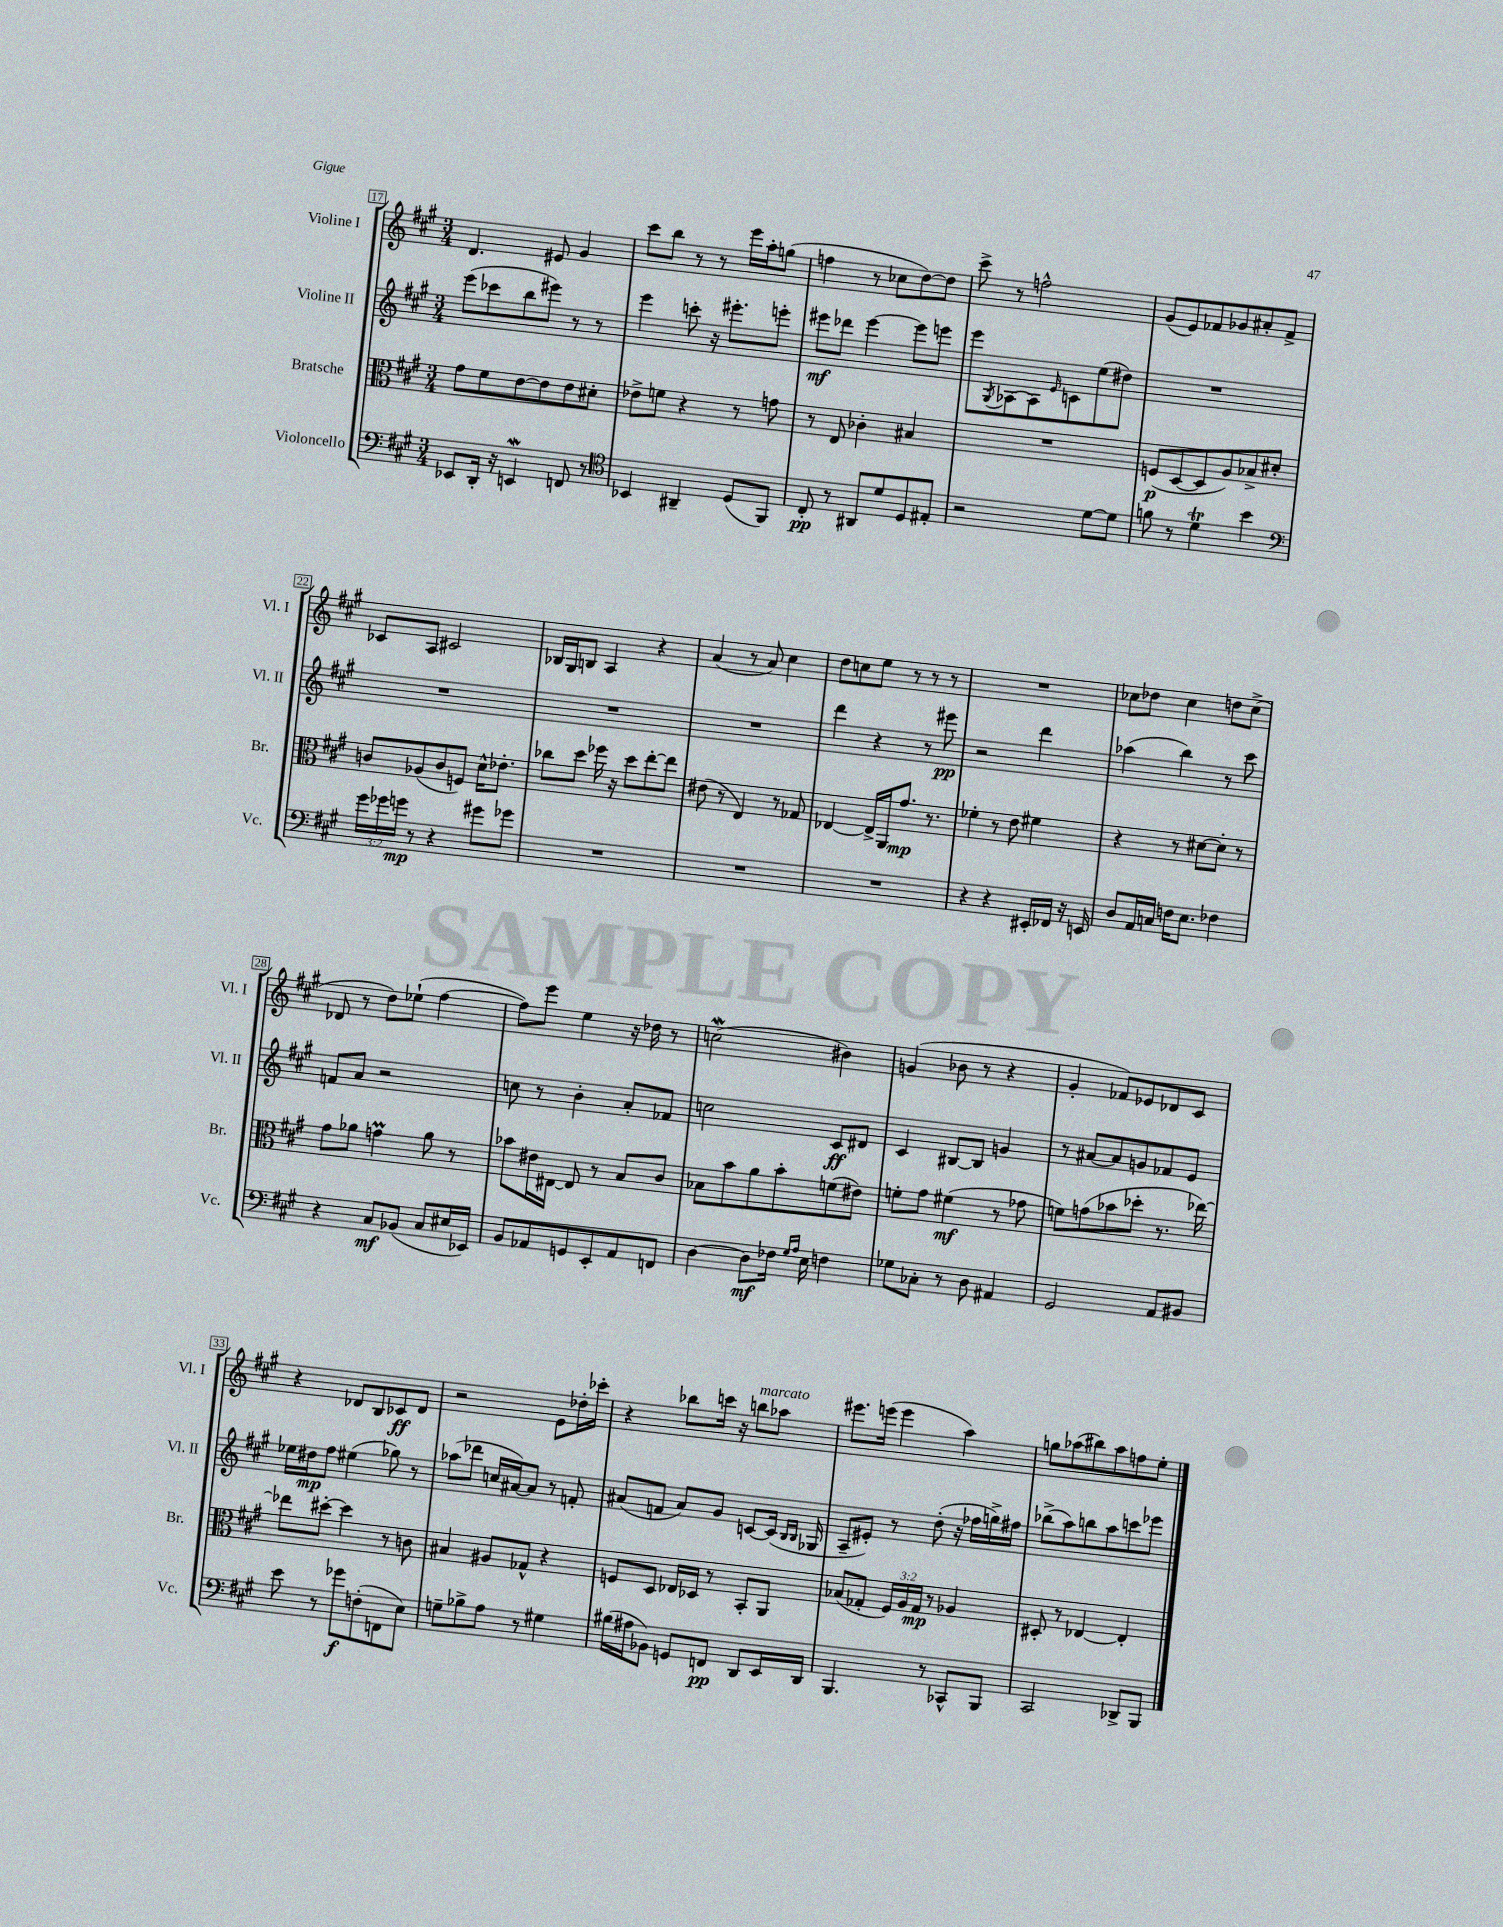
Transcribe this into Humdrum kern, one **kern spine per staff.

**kern	**dynam	**kern	**dynam	**kern	**dynam	**kern	**dynam
*part4	*part4	*part3	*part3	*part2	*part2	*part1	*part1
*staff4	*staff4	*staff3	*staff3	*staff2	*staff2	*staff1	*staff1
*I"Violoncello	*	*I"Bratsche	*	*I"Violine II	*	*I"Violine I	*
*I'Vc.	*	*I'Br.	*	*I'Vl. II	*	*I'Vl. I	*
*clefF4	*	*clefC3	*	*clefG2	*	*clefG2	*
*k[f#c#g#]	*	*k[f#c#g#]	*	*k[f#c#g#]	*	*k[f#c#g#]	*
*M3/4	*	*M3/4	*	*M3/4	*	*M3/4	*
=17	=17	=17	=17	=17	=17	=17	=17
8EE-X/L	.	8g#\L	.	(8eee\L	.	4.d/	.
16DD'/Jk	.	8f#\	.	8ccc-X\	.	.	.
16r	.	.	.	.	.	.	.
4EEnW/	.	[8e\	.	8bb\	.	.	.
.	.	8e\]	.	8eee#X\J)	.	8e#X/	.
8FFn/	.	8e\	.	8r	.	4g#/	.
8r	.	8d#X'\J	.	8r	.	.	.
=18	=18	=18	=18	=18	=18	=18	=18
*clefC4	*	*	*	*	*	*	*
4BB-X/	.	8e-X^\L	.	4eee\	.	8ccc#\L	.
.	.	8fn\J	.	.	.	8bb\J	.
4AA#X~/	.	4r	.	8cccn'\	.	8r	.
.	.	.	.	16r	.	8r	.
.	.	.	.	8.eee#X'\L	.	.	.
(8D/L	.	8r	.	.	.	16eee\LL	.
.	.	.	.	.	.	16aa'\J	.
8FF#/J)	.	8gn\	.	8eeen'\J	.	(8ggn\J	.
=19	=19	=19	=19	=19	=19	=19	=19
8C#'/	pp	8r	.	8eee#X\L	mf	4ffn\	.
8r	.	8E/	.	8ddd-X\J	.	.	.
8AA#X/L	.	4c-X'\	.	[4eee#\	.	8r	.
8d/	.	.	.	.	.	8cc-X\L	.
8D/	.	4B#X/	.	8eee#\L]	.	[8dd\)	.
8E#X'/J	.	.	.	8eeen\J	.	8dd\J]	.
=20	=20	=20	=20	=20	=20	=20	=20
2r	.	2.r	.	8eee\L	.	8ccc#^\	.
.	.	.	.	8qG#/	.	.	.
.	.	.	.	[8A-X\	.	8r	.
.	.	.	.	8A-\]	.	2ffn^^\	.
.	.	.	.	16qqe/	.	.	.
.	.	.	.	8cn\	.	.	.
[8d\L	.	.	.	(8ee\	.	.	.
8d\J]	.	.	.	8dd#X\J)	.	.	.
=21	=21	=21	=21	=21	=21	=21	=21
8fn\	.	(8Fn/L	p	2.r	.	(8g#/L	.
8r	.	[8D/	.	.	.	8e/)	.
4dT\	.	8D/]	.	.	.	8f-X/	.
.	.	8A/)	.	.	.	8g-X/	.
4b\	.	8B-X^/	.	.	.	8a#X'/	.
.	.	8d#X'/J	.	.	.	8f-^/J	.
!!LO:LB:g=z
=22	=22	=22	=22	=22	=22	=22	=22
*clefF4	*	*	*	*	*	*	*
24g#\LL	.	8cn/L	.	2.r	.	8c-X/L	.
24g-X\	.	.	.	.	.	.	.
24gn\JJ	mp	.	.	.	.	.	.
8r	.	(8A-X/	.	.	.	8A/J	.
4r	.	8c/	.	.	.	2c#X/	.
.	.	8Fn/J)	.	.	.	.	.
8g#X\L	.	16d^^\KL	.	.	.	.	.
.	.	8.e-X'\J	.	.	.	.	.
8g-X\J	.	.	.	.	.	.	.
=23	=23	=23	=23	=23	=23	=23	=23
2.r	.	8cc-X\L	.	2.r	.	16B-X/LL	.
.	.	.	.	.	.	16G#/J	.
.	.	8dd\J	.	.	.	8Bn/J	.
.	.	16ff-X\	.	.	.	4A/	.
.	.	16r	.	.	.	.	.
.	.	8dd\L	.	.	.	.	.
.	.	[8ee'\	.	.	.	4r	.
.	.	8ee\J]	.	.	.	.	.
=24	=24	=24	=24	=24	=24	=24	=24
2.r	.	(8e#X\	.	2.r	.	(4a/	.
.	.	8r	.	.	.	.	.
.	.	4E/)	.	.	.	8r	.
.	.	.	.	.	.	8a/)	.
.	.	8r	.	.	.	4cc#\	.
.	.	8G-X/	.	.	.	.	.
=25	=25	=25	=25	=25	=25	=25	=25
2.r	.	[4E-X/	.	4ddd\	.	8dd\L	.
.	.	.	.	.	.	8ccn\	.
.	.	16E-^/LL]	.	4r	.	8ee\J	.
.	.	16AA/J	.	.	.	.	.
.	.	8.g#/J	mp	.	.	8r	.
.	.	.	.	8r	.	8r	.
.	.	8.r	.	.	.	.	.
.	.	.	.	8eee#X\	pp	8r	.
=26	=26	=26	=26	=26	=26	=26	=26
4r	.	4f-X'\	.	2r	.	2.r	.
4r	.	8r	.	.	.	.	.
.	.	8e\	.	.	.	.	.
16EE#X'/LL	.	4f#X\	.	4ddd\	.	.	.
16FF-X/JJ	.	.	.	.	.	.	.
16r	.	.	.	.	.	.	.
16EEn/	.	.	.	.	.	.	.
=27	=27	=27	=27	=27	=27	=27	=27
8D/L	.	4r	.	(4aa-X\	.	8cc-X\L	.
16AA/L	.	.	.	.	.	8dd-X\J	.
16Cn/JJ	.	.	.	.	.	.	.
16Fn\KL	.	8r	.	4bb\)	.	4cc-\	.
8.E\J	.	.	.	.	.	.	.
.	.	[8d#X\L	.	.	.	.	.
4F-X\	.	8d#'\J]	.	8r	.	8ddn\L	.
.	.	8r	.	8ccc#\	.	(8cc-^\J	.
!!LO:LB:g=z
=28	=28	=28	=28	=28	=28	=28	=28
4r	.	8g#\L	.	8fn/L	.	8d-X/	.
.	.	8a-X\J	.	8a/J	.	8r	.
8C#/L	mf	4gnM\	.	2r	.	8dd\L)	.
(8BB-X/J	.	.	.	.	.	(8ee-X`\J	.
8C#/L	.	8a-\	.	.	.	[4ff#\	.
16E#X/L	.	8r	.	.	.	.	.
16EE-X/JJ)	.	.	.	.	.	.	.
=29	=29	=29	=29	=29	=29	=29	=29
8BB/L	.	8b-X\L	.	8ccn\	.	8ff#\L])	.
8AA-X/	.	16e#X\L	.	8r	.	8eee\J	.
.	.	[16E#X\JJ	.	.	.	.	.
8GGn/	.	8E#/]	.	4b'\	.	4ee\	.
8EE'/	.	8r	.	.	.	.	.
8AA-/	.	8B/L	.	8a'/L	.	16r	.
.	.	.	.	.	.	16dd-X\	.
8FFn/J	.	8c#/J	.	8f-X/J	.	8r	.
=30	=30	=30	=30	=30	=30	=30	=30
[4D\	.	8B-X\L	.	2ccn\	.	(2ccnw\	.
.	.	8b\	.	.	.	.	.
8D\L]	mf	8a\	.	.	.	.	.
16F-X\Jk	.	8b'\	.	.	.	.	.
16qqG#/LL	.	.	.	.	.	.	.
16qqA/JJ	.	.	.	.	.	.	.
16E\	.	.	.	.	.	.	.
4Fn\	.	(8fn\	.	8c#/L	ff	4b#X\)	.
.	.	8e#X\J)	.	8d#X/J	.	.	.
=31	=31	=31	=31	=31	=31	=31	=31
8G-X\L	.	8fn'\L	.	4c#/	.	(4gn/	.
8C-X'\J	.	8g#\J	.	.	.	.	.
8r	.	(4f#X\	mf	[8B#X/L	.	8b-X\	.
8D\	.	.	.	8B#/J]	.	8r	.
4AA#X/	.	8r	.	4gn/	.	4r	.
.	.	8g-X\	.	.	.	.	.
=32	=32	=32	=32	=32	=32	=32	=32
2GG#/	.	8fn\L)	.	8r	.	4g#'/	.
.	.	(8gn\	.	[8a#X/L	.	.	.
.	.	8b-X\	.	8a#/]	.	8f-X/L)	.
.	.	8dd-X'\J	.	8gn/	.	8e-X/	.
8AA/L	.	8.r	.	8f-X/	.	8d-X/	.
8BB#X/J	.	.	.	8e/J	.	8c#/J	.
.	.	[16ee-X\)	.	.	.	.	.
!!LO:LB:g=z
=33	=33	=33	=33	=33	=33	=33	=33
8e\	.	8ee-X\L]	.	16ee-X\LL	.	4r	.
.	.	.	.	16dd#X\J	mp	.	.
8r	.	[8dd#X'\J	.	8ff#\J	.	.	.
8g-X\L	f	4dd#\]	.	(4ee#X\	.	8d-X/L	.
(8Fn'\	.	.	.	.	.	8B/	.
8FFn\	.	8r	.	8gg-X\)	.	8c-X/	ff
8E\J)	.	8cn\	.	8r	.	8d-/J	.
=34	=34	=34	=34	=34	=34	=34	=34
8Gn~\L	.	4B#X/	.	(8aa-X\L	.	2r	.
8B-X^\	.	.	.	8ddd-X\J	.	.	.
8A\J	.	8A#X/L	.	16ccn/LL	.	.	.
.	.	.	.	[16a#X/J)	.	.	.
8r	.	8G-X^^/J	.	8a#/J]	.	.	.
4G#X\	.	4r	.	8r	.	8e\L	.
.	.	.	.	8fn'/	.	16dd-X'\L	.
.	.	.	.	.	.	16ccc-X'\JJ	.
=35	=35	=35	=35	=35	=35	=35	=35
(16B#X\LL	.	8Fn/L	.	(8a#X/L	.	4r	.
16A#X\J	.	.	.	.	.	.	.
8BB-X\J)	.	8D/J	.	8fn/J	.	.	.
8GGn/L	.	16E-X/LL	.	8a#/L)	.	8bb-X\L	.
.	.	16D-X/JJ	.	.	.	.	.
8FFn/J	pp	8r	.	8g#/J	.	16cccn\Jk	.
.	.	.	.	.	.	16r	.
!	!	!	!	!	!	!LO:TX:a:i:t=marcato	!
8DD/L	.	8BB'/L	.	[8cn/L	.	8bbn\L	.
16EE/L	.	8AA/J	.	(16c/Jk]	.	8aa-X\J	.
.	.	.	.	16qqB/LL	.	.	.
.	.	.	.	16qqB/JJ	.	.	.
16DD/JJ	.	.	.	16G-X/	.	.	.
=36	=36	=36	=36	=36	=36	=36	=36
4.BBB/	.	(8B-X/L	.	8A~/L	.	8.eee#X\L	.
.	.	8G-X'/J	.	8e#X'/J)	.	.	.
.	.	.	.	.	.	(16eeen\Jk	.
.	.	24F#/LL)	.	8r	.	4eee\	.
.	.	24A/	.	.	.	.	.
.	.	24G-/JJ	mp	.	.	.	.
8r	.	8r	.	(8dd'\	.	.	.
8CC-X^^/L	.	4A-X/	.	16r	.	4aa\)	.
.	.	.	.	16ff-X\LL	.	.	.
8BBB/J	.	.	.	16ggn^\)	.	.	.
.	.	.	.	16ff#X\JJ	.	.	.
=37	=37	=37	=37	=37	=37	=37	=37
2CC#/	.	8D#X'/	.	(8bb-X^\L	.	8ggn\L	.
.	.	8r	.	8aa\)	.	(8aa-X\	.
.	.	[4E-X/	.	8bbn\	.	8bb#X\)	.
.	.	.	.	8aa\	.	8aa-\	.
8DD-X^/L	.	4E-'/]	.	8cccn\	.	8ffn\	.
8BBB/J	.	.	.	8eee-X\J	.	8ee'\J	.
==	==	==	==	==	==	==	==
*-	*-	*-	*-	*-	*-	*-	*-
